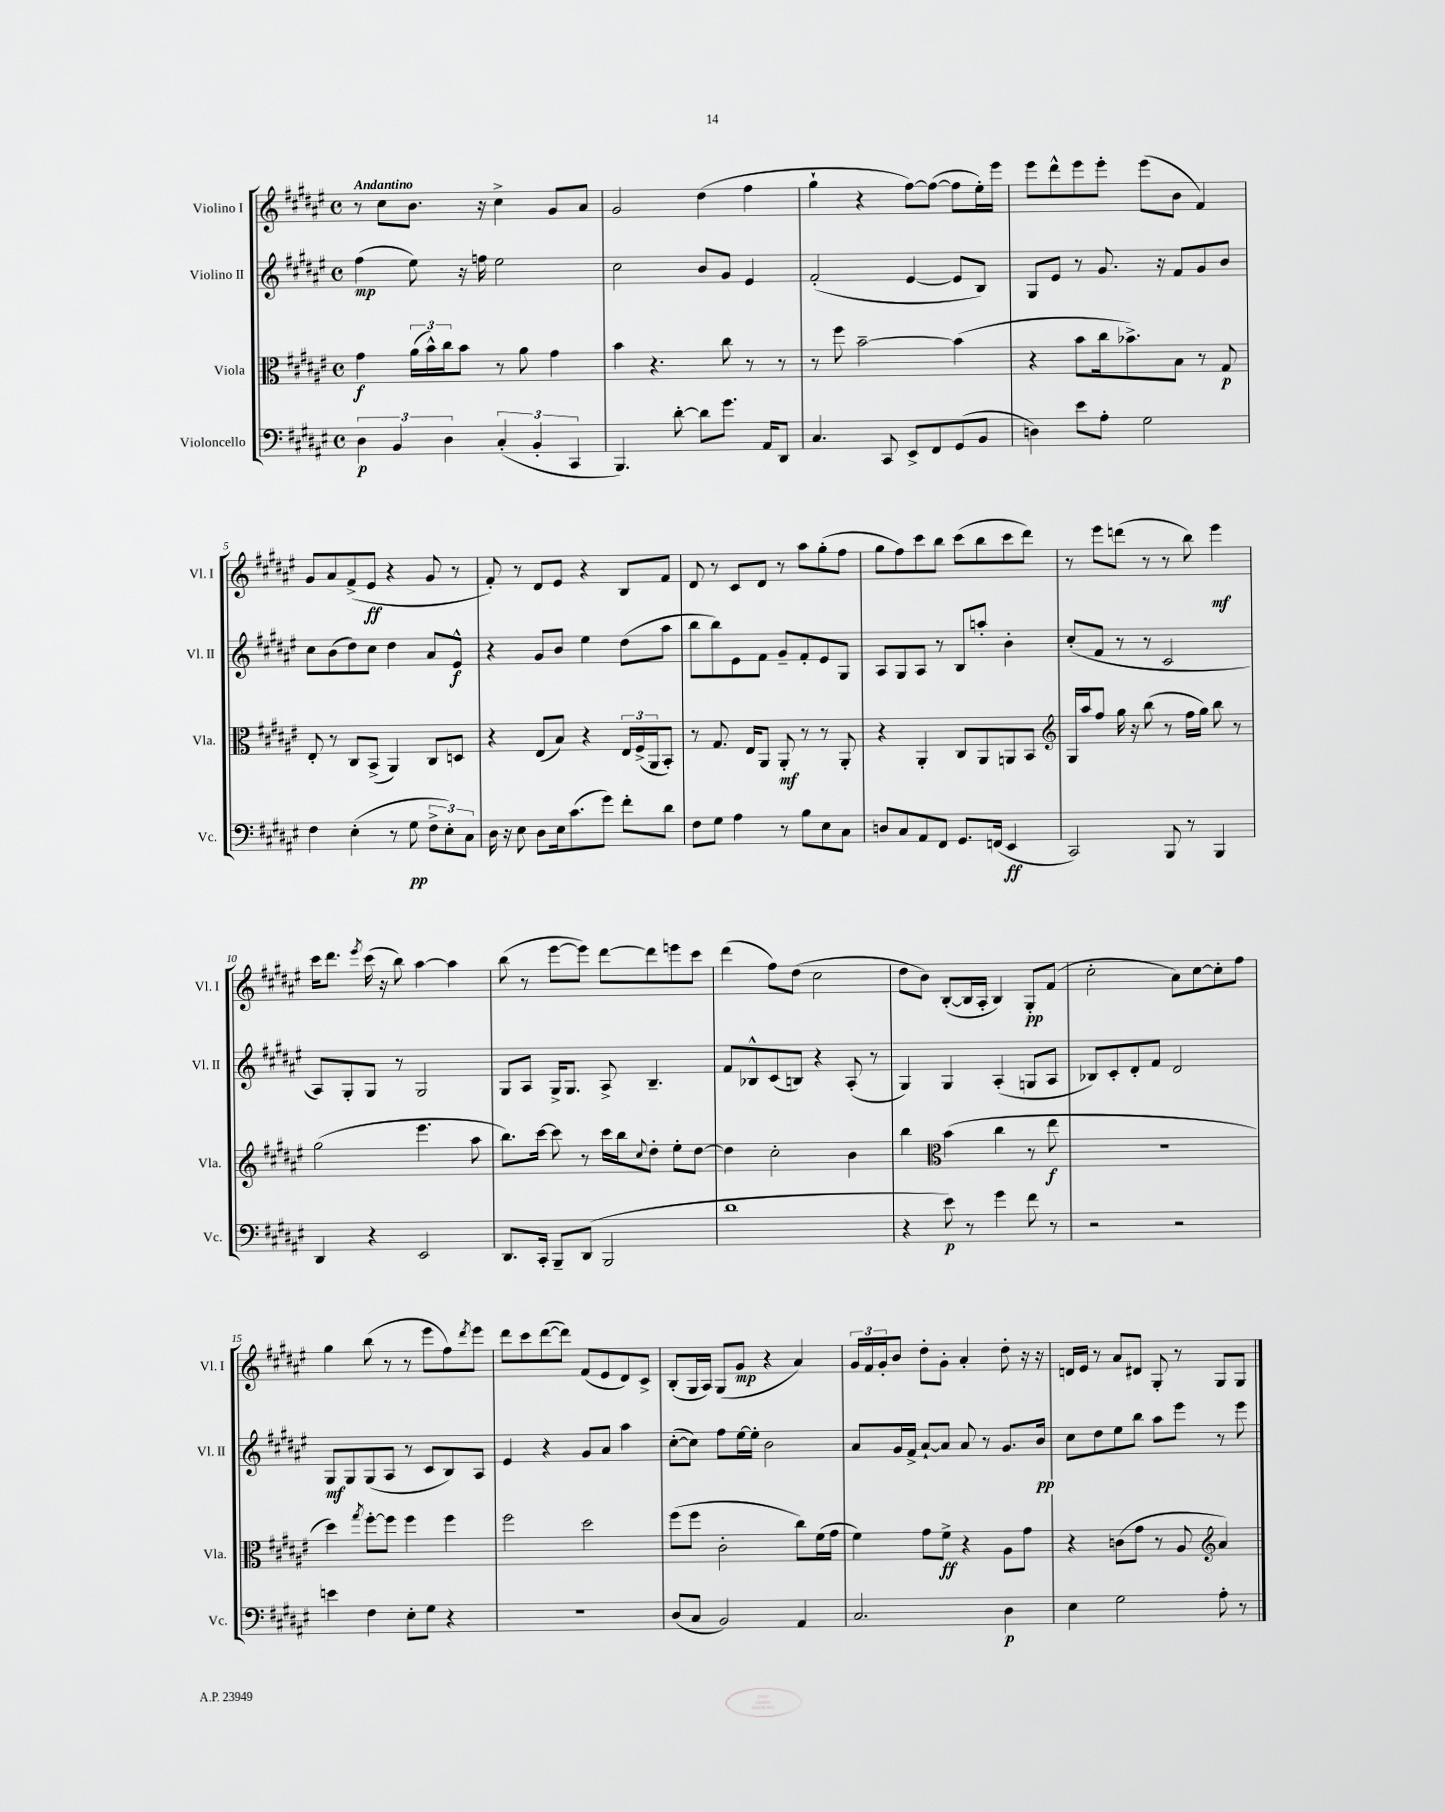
<<
\new StaffGroup <<
\new Staff = "s0" \with { instrumentName = "Violino I" shortInstrumentName = "Vl. I" } {
    \clef treble \key fis \major \defaultTimeSignature \time 4/4 \tempo "Andantino"
    r8 cis''8 b'8. r16 cis''4-> gis'8 ais'8 |
    gis'2 dis''4( fis''4 |
    gis''4-! r4 fis''8~) fis''8~( fis''8 eis''16-.) eis'''16 |
    eis'''8 dis'''8-^ eis'''8 eis'''8-. eis'''8( b'8 fis'4) |
    gis'8 ais'8 fis'8->( eis'8\ff r4 gis'8 r8 |
    fis'8-.) r8 dis'8 eis'8 r4 b8 fis'8 |
    dis'8 r8 cis'8 dis'8 r8 ais''8 gis''8-.( fis''8 |
    gis''8 fis''8) cis'''8 b''8 cis'''8( b''8 cis'''8 dis'''8) |
    r8 eis'''8 d'''8( r8 r8 b''8) eis'''4\mf |
    cis'''16 dis'''8. \acciaccatura { eis'''8 } cis'''16( r16 b''8) ais''4~ ais''4 |
    b''8( r8 eis'''8~ eis'''8) dis'''8~ dis'''8 e'''8 cis'''8 |
    dis'''4( fis''8) dis''8( cis''2 |
    dis''8 b'8) b8~-.( b16 ais16-. b4) gis8-.\pp fis'8( |
    cis''2-. ais'8) cis''8~ cis''8-. fis''8 |
    gis''4 b''8( r8 r8 eis'''8 fis''8) \acciaccatura { dis'''8 } eis'''8 |
    dis'''8 cis'''8 dis'''8~( dis'''8) fis'8( eis'8 dis'8) cis'8-> |
    b8-.( gis16 ais16) gis8( gis'8\mp r4 ais'4) |
    \tuplet 3/2 { gis'16 fis'16 gis'16-. } b'8 dis''8-. gis'8-. ais'4-. dis''8-. r16 r16 |
    d'16 eis'16 r8 ais'8 dis'8 gis8-. r8 gis8 gis8 \bar "|." |
}
\new Staff = "s1" \with { instrumentName = "Violino II" shortInstrumentName = "Vl. II" } {
    \clef treble \key fis \major \defaultTimeSignature \time 4/4
    fis''4\mp( eis''8) r16 f''16 eis''2 |
    cis''2 b'8 gis'8 eis'4 |
    fis'2-.( eis'4~ eis'8 b8) |
    gis8 eis'8 r8 gis'8. r16 fis'8 gis'8 b'8 |
    cis''8 b'8( dis''8) cis''8 dis''4 ais'8 eis'8-^\f |
    r4 gis'8 b'8 eis''4 dis''8( ais''8 |
    b''8 b''8) eis'8 fis'8 gis'8-- fis'8-. eis'8 gis8 |
    ais8 gis8 ais8 r8 b8 a''8-. b'4-. |
    cis''8-.( fis'8 r8 r8 cis'2 |
    ais8) gis8-. gis8 r8 gis2 |
    gis8 ais8 gis16-> gis8. ais8-> b4.-- |
    fis'8 bes8-^ cis'8( b8) r4 ais8-.( r8 |
    gis4) gis4 ais4-.( g8 ais8 |
    bes8) cis'8-. dis'8-. fis'8 dis'2 |
    gis8\mf gis8 gis8( ais8 r8 cis'8 b8) ais8 |
    eis'4 r4 gis'8 ais'8 ais''4 |
    cis''8~-.( cis''8) fis''8 eis''16~ eis''16-. b'2 |
    ais'8 gis'16 fis'16-> ais'8~-! ais'8 ais'8 r8 gis'8. b'16\pp |
    cis''8 dis''8 eis''8 b''8 ais''8 eis'''8 r8 eis'''8 \bar "|." |
}
\new Staff = "s2" \with { instrumentName = "Viola" shortInstrumentName = "Vla." } {
    \clef alto \key fis \major \defaultTimeSignature \time 4/4
    gis'4\f \tuplet 3/2 { ais'16( b'16-^) cis''16 } b'8 r8 ais'8 gis'4 |
    b'4 r4. cis''8 r8 r8 |
    r8 fis''8 b'2~-- b'4( |
    r4 b'8 cis''16 bes'8.->) b8 r8 gis8\p |
    eis8-. r8 cis8 b,8->( ais,4) cis8 d8 |
    r4 eis8( b8) r4 \tuplet 3/2 { eis16 fis16->( ais,16 } b,8-.) |
    r8 gis8. eis16 ais,8 ais,8-.\mf r8 r8 ais,8-. |
    r4 ais,4-. cis8 ais,8 a,8 b,8 |
    \clef treble gis16 ais''16 fis''8 gis''16 r16 b''8( r8 fis''16 gis''16) b''8 r8 |
    gis''2( eis'''4. ais''8 |
    b''8.) cis'''16~ cis'''8 r8 cis'''16 b''16 \appoggiatura { cis''8 } dis''8-. eis''8-. dis''8~ |
    dis''4 cis''2-. b'4 |
    b''4 \clef alto b'4( cis''4 r8 eis''8\f |
    r1 |
    dis''4) \acciaccatura { gis''8 } fis''8~-. fis''8 fis''4 fis''4 |
    fis''2 dis''2 |
    fis''8( fis''8 cis'2-. cis''8) fis'16( gis'16 |
    fis'4) gis'8 fis'8->\ff r4 ais8 gis'8 |
    r4 c'8( gis'8 r8 ais8 \clef treble ais'4) \bar "|." |
}
\new Staff = "s3" \with { instrumentName = "Violoncello" shortInstrumentName = "Vc." } {
    \clef bass \key fis \major \defaultTimeSignature \time 4/4
    \tuplet 3/2 { dis4\p b,4 dis4 } \tuplet 3/2 { cis4-.( b,4-. cis,4 } |
    b,,4.) dis'8~-. dis'8 gis'8. ais,16 dis,8 |
    cis4. cis,8 eis,8-> fis,8 gis,8( b,8 |
    d4) eis'8 ais8-. gis2 |
    fis4 eis4-.( r8 gis8\pp \tuplet 3/2 { fis8-> eis8-.) cis8 } |
    dis16 r16 eis8 dis8 eis16 cis'8.( gis'8) fis'8-. dis'8 |
    fis8 gis8 ais4 r8 b8 eis8 cis8 |
    d8 cis8 ais,8 fis,8 gis,8. f,16( eis,4\ff |
    cis,2) b,,8 r8 b,,4 |
    dis,4 r4 eis,2 |
    dis,8. cis,16-. b,,8-- dis,8( b,,2 |
    dis'1 |
    r4 eis'8\p) r8 gis'4 fis'8 r8 |
    r2 r2 |
    e'4 fis4 eis8-. gis8 r4 |
    R1 |
    dis8( cis8 b,2) ais,4 |
    cis2. dis4\p |
    eis4 gis2 ais8-. r8 \bar "|." |
}
>>
>>
